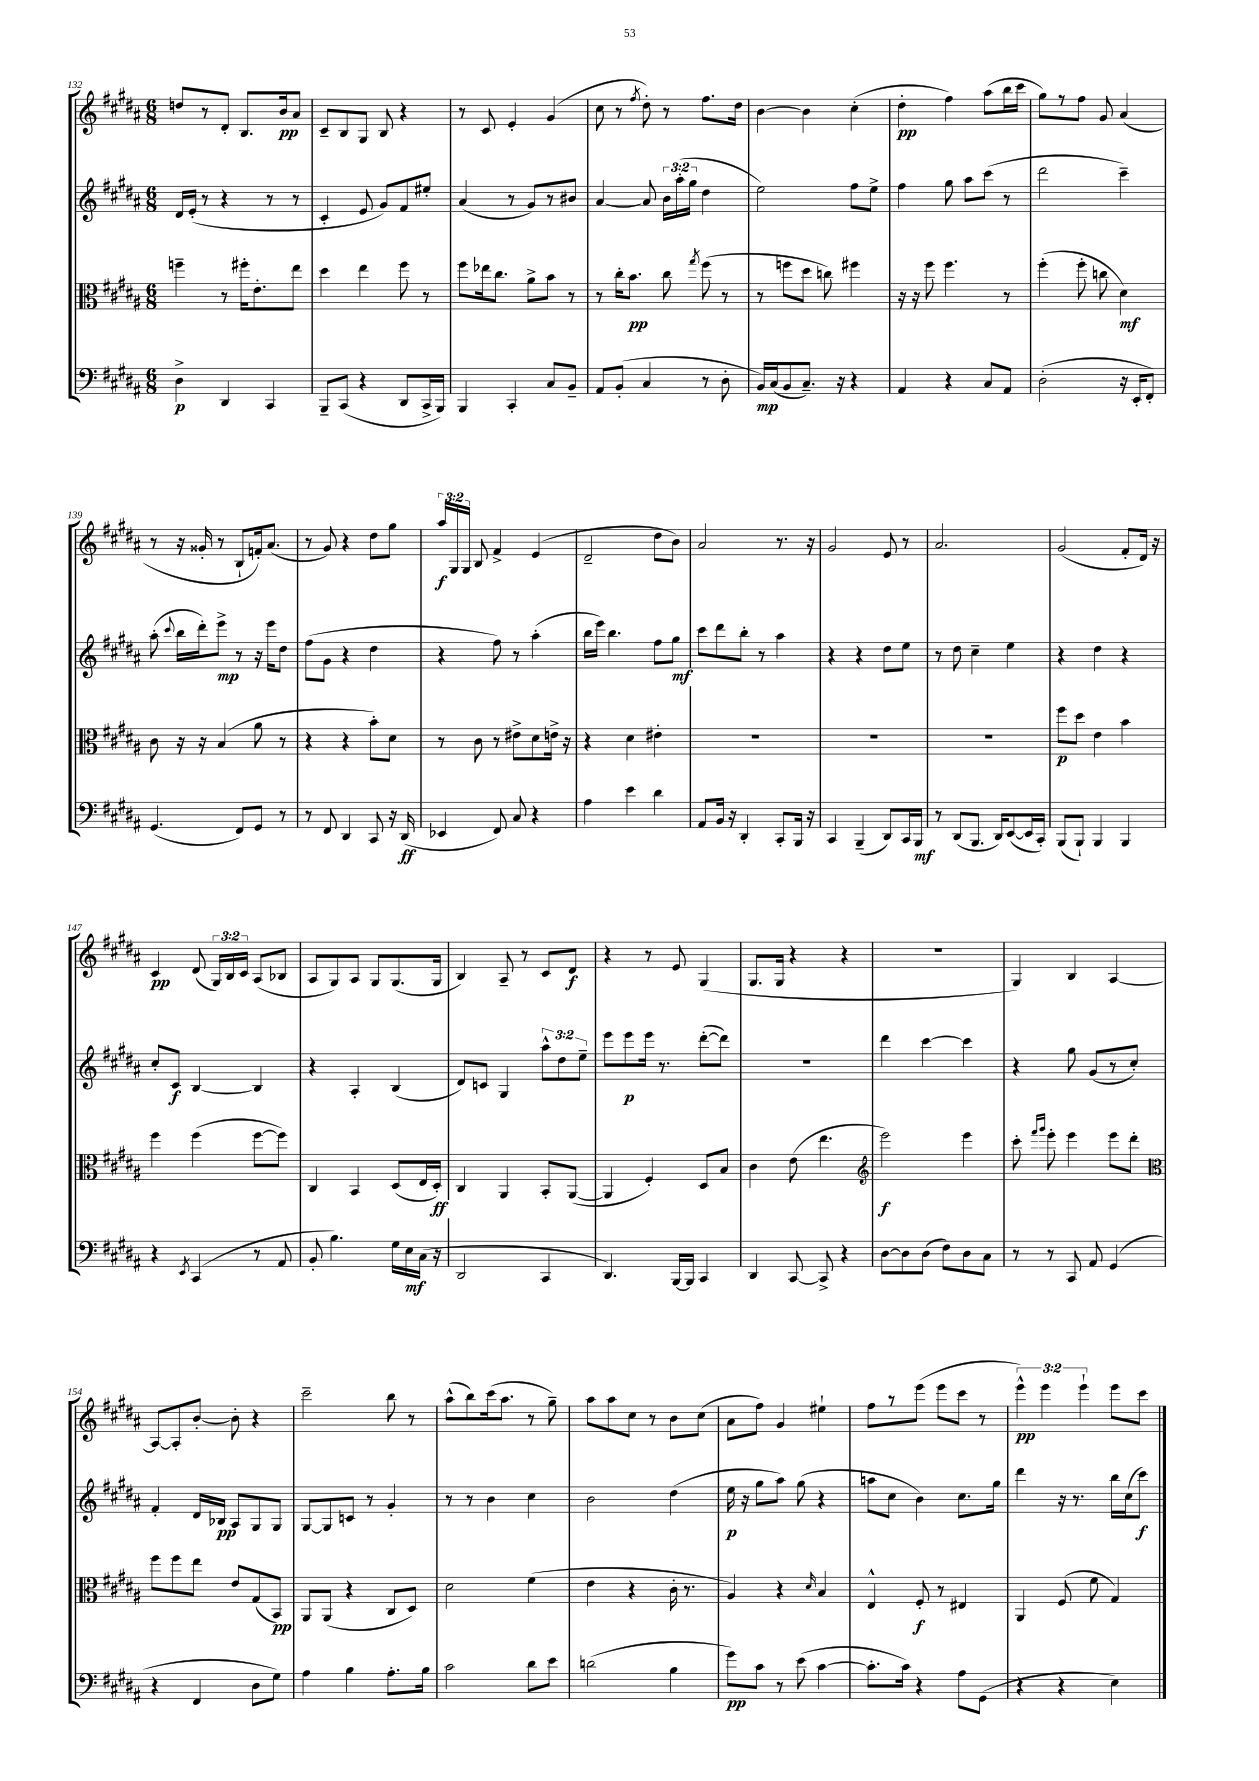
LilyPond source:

<<
\new StaffGroup <<
\new Staff = "s0" {
    \clef treble \key b \major \numericTimeSignature \time 6/8 \override Staff.TupletNumber.text = #tuplet-number::calc-fraction-text
    \autoBeamOff d''8[ r8 dis'8]-. b8.[ b'16\pp ais'8] |
    cis'8[-- b8 gis8] b8 r4 |
    r8 cis'8 e'4-. gis'4( |
    cis''8 r8 \acciaccatura { fis''8 } dis''8-.) r8 fis''8.[ dis''16] |
    b'4~ b'4 cis''4-.( |
    dis''4-.\pp fis''4) ais''8[( b''16 cis'''16] |
    gis''8[) r8 fis''8] gis'8 ais'4( |
    r8 r16 gisis'16-. r8 b8[-! f'16-.) ais'8.]( |
    r8 gis'8) r4 dis''8[ gis''8] |
    \tuplet 3/2 { ais''16[\f gis16 gis16] } b8 fis'4-> e'4( |
    dis'2-- dis''8[ b'8]) |
    ais'2 r8. r16 |
    gis'2 e'8 r8 |
    ais'2. |
    gis'2( fis'8[-. dis'16]) r16 |
    cis'4\pp dis'8( \tuplet 3/2 { gis16[) b16 cis'16] } ais8[( bes8] |
    ais8[ gis8) ais8] gis8[ gis8.( gis16] |
    b4) ais8-- r8 cis'8[ dis'8]\f |
    r4 r8 e'8 gis4( |
    gis8.[ gis16] r4 r4 |
    R2. |
    gis4) b4 ais4~ |
    ais8[~ ais8-. b'8]~-. b'8-. r4 |
    cis'''2-- b''8 r8 |
    ais''8[-^( b''8) cis'''16( ais''8.] r8 gis''8--) |
    ais''8[ ais''8 cis''8] r8 b'8[ cis''8]( |
    ais'8[ fis''8]) gis'4 eis''4-! |
    fis''8[ r8 e'''8]( e'''8[ cis'''8] r8 |
    \tuplet 3/2 { e'''4-^\pp) e'''4 e'''4-! } e'''8[ cis'''8] \bar "|." |
}
\new Staff = "s1" {
    \clef treble \key b \major \numericTimeSignature \time 6/8 \override Staff.TupletNumber.text = #tuplet-number::calc-fraction-text
    \autoBeamOff dis'16[ e'16]-.( r8 r4 r8 r8 |
    cis'4-. e'8 gis'8[) fis'8 eis''8]-. |
    ais'4( r8 gis'8[) r8 bis'8] |
    ais'4~ ais'8 \tuplet 3/2 { b'16[ ais''16-.( gis''16] } dis''4 |
    e''2) fis''8[ e''8]-> |
    fis''4 gis''8 ais''8[ cis'''8]( r8 |
    dis'''2 cis'''4--) |
    ais''8-.( \appoggiatura { cis'''8 } b''16[ dis'''16-.) e'''8]->\mp r8 r16 e'''16[ dis''8] |
    fis''8[( gis'8] r4 dis''4 |
    r4 fis''8) r8 ais''4-.( |
    b''16[ e'''16]) b''4. fis''8[ gis''8]\mf |
    cis'''8[ dis'''8 b''8]-. r8 ais''4 |
    r4 r4 dis''8[ e''8] |
    r8 dis''8 cis''4-- e''4 |
    r4 dis''4 r4 |
    cis''8[-. cis'8]\f b4~ b4 |
    r4 ais4-. b4( |
    dis'8[) c'8] gis4 \tuplet 3/2 { ais''8[-^ dis''8 e''8]-- } |
    e'''8[ e'''8\p e'''16] r8. dis'''8[~-.( dis'''8]) |
    R2. |
    dis'''4 cis'''4~ cis'''4 |
    r4 gis''8 gis'8[( r8 cis''8]-.) |
    fis'4-. dis'16[ bes16]\pp ais8[ gis8 gis8] |
    gis8[~ gis8 c'8] r8 gis'4-. |
    r8 r8 b'4 cis''4 |
    b'2 dis''4( |
    e''16\p r16 gis''8[ ais''8]) gis''8( r4 |
    a''8[ cis''8] b'4) cis''8.[ gis''16] |
    dis'''4 r16 r8. b''16[ cis''16( cis'''8]\f) \bar "|." |
}
\new Staff = "s2" {
    \clef alto \key b \major \numericTimeSignature \time 6/8
    \autoBeamOff f''4-- r8 fis''16[-. e'8.-. e''8] |
    dis''4 e''4 fis''8 r8 |
    fis''8[ ees''16 cis''8.] ais'8[-> b'8] r8 |
    r8 cis''16[-. b'8.]\pp cis''8 \acciaccatura { gis''8 } fis''8( r8 |
    r8 f''8[ dis''8] c''8) fis''4 |
    r16 r16 fis''8 fis''4. r8 |
    fis''4-.( fis''8-. c''8 dis'4\mf) |
    cis'8 r16 r16 b4( ais'8 r8 |
    r4 r4 b'8[-.) dis'8] |
    r8 cis'8 r8 eis'8[-> dis'8 e'16]-> r16 |
    r4 dis'4 eis'4-. |
    R2. |
    R2. |
    R2. |
    fis''8[\p dis''8] e'4 b'4 |
    fis''4 fis''4( fis''8[~ fis''8]) |
    cis4 b,4 dis8[( e16 dis16]-.\ff) |
    cis4 ais,4 b,8[-. ais,8]~( |
    ais,4 fis4-.) dis8[ b8] |
    cis'4 e'8( e''4. |
    \clef treble e'''2\f) e'''4 |
    cis'''8-. \grace { fis'''16[ gis'''16] } e'''8-. e'''4 e'''8[ dis'''8]-. |
    \clef alto fis''8[ fis''8 e''8] e'8[ gis8( b,8]\pp) |
    ais,8[ ais,8]( r4 cis8[ dis8]) |
    dis'2 fis'4( |
    e'4 r4 cis'16-. r8. |
    ais4) r4 \grace { dis'16 } b4 |
    e4-^ fis8-.\f r8 eis4 |
    ais,4 fis8( fis'8 gis4) \bar "|." |
}
\new Staff = "s3" {
    \clef bass \key b \major \numericTimeSignature \time 6/8
    \autoBeamOff dis4->\p dis,4 cis,4 |
    b,,8[-- cis,8]( r4 dis,8[ cis,16-> b,,16]) |
    b,,4 cis,4-. cis8[ b,8]-- |
    ais,8[ b,8]-.( cis4 r8 dis8-. |
    b,16[\mp) cis16( b,8 cis8.]--) r16 r4 |
    ais,4 r4 cis8[ ais,8] |
    dis2-.( r16 e,16[-. fis,8]-.) |
    gis,4.( fis,8[) gis,8] r8 |
    r8 fis,8 dis,4 cis,8 r16 dis,16\ff( |
    ees,4 fis,8) cis8 r4 |
    ais4 e'4 dis'4 |
    ais,8[ b,16] r16 dis,4-. cis,8[-. b,,16] r16 |
    cis,4 b,,4--( dis,8[) cis,16 b,,16]\mf |
    r8 dis,8[( b,,8.] dis,16[) e,8~( e,16 cis,16]-.) |
    b,,8[( b,,8]-!) b,,4 b,,4 |
    r4 \acciaccatura { e,8 } cis,4( r8 ais,8 |
    b,8-. b4.) gis16[ e16\mf cis16]( r16 |
    dis,2 cis,4 |
    dis,4.) b,,16[~ b,,16] cis,4 |
    dis,4 cis,8~ cis,8-> r4 |
    dis8[~ dis8 dis8]( fis8[) dis8 cis8] |
    r8 r8 cis,8 ais,8 gis,4( |
    r4 fis,4 dis8[ gis8]) |
    ais4 b4 ais8.[-. b16] |
    cis'2 dis'8[ e'8] |
    d'2( b4 |
    gis'8[\pp) cis'8] r8 e'8( cis'4~ |
    cis'8.[-. cis'16]) r4 ais8[ gis,8]( |
    r4 r4 e4) \bar "|." |
}
>>
>>
\layout { \context { \Score currentBarNumber = #132 } }
